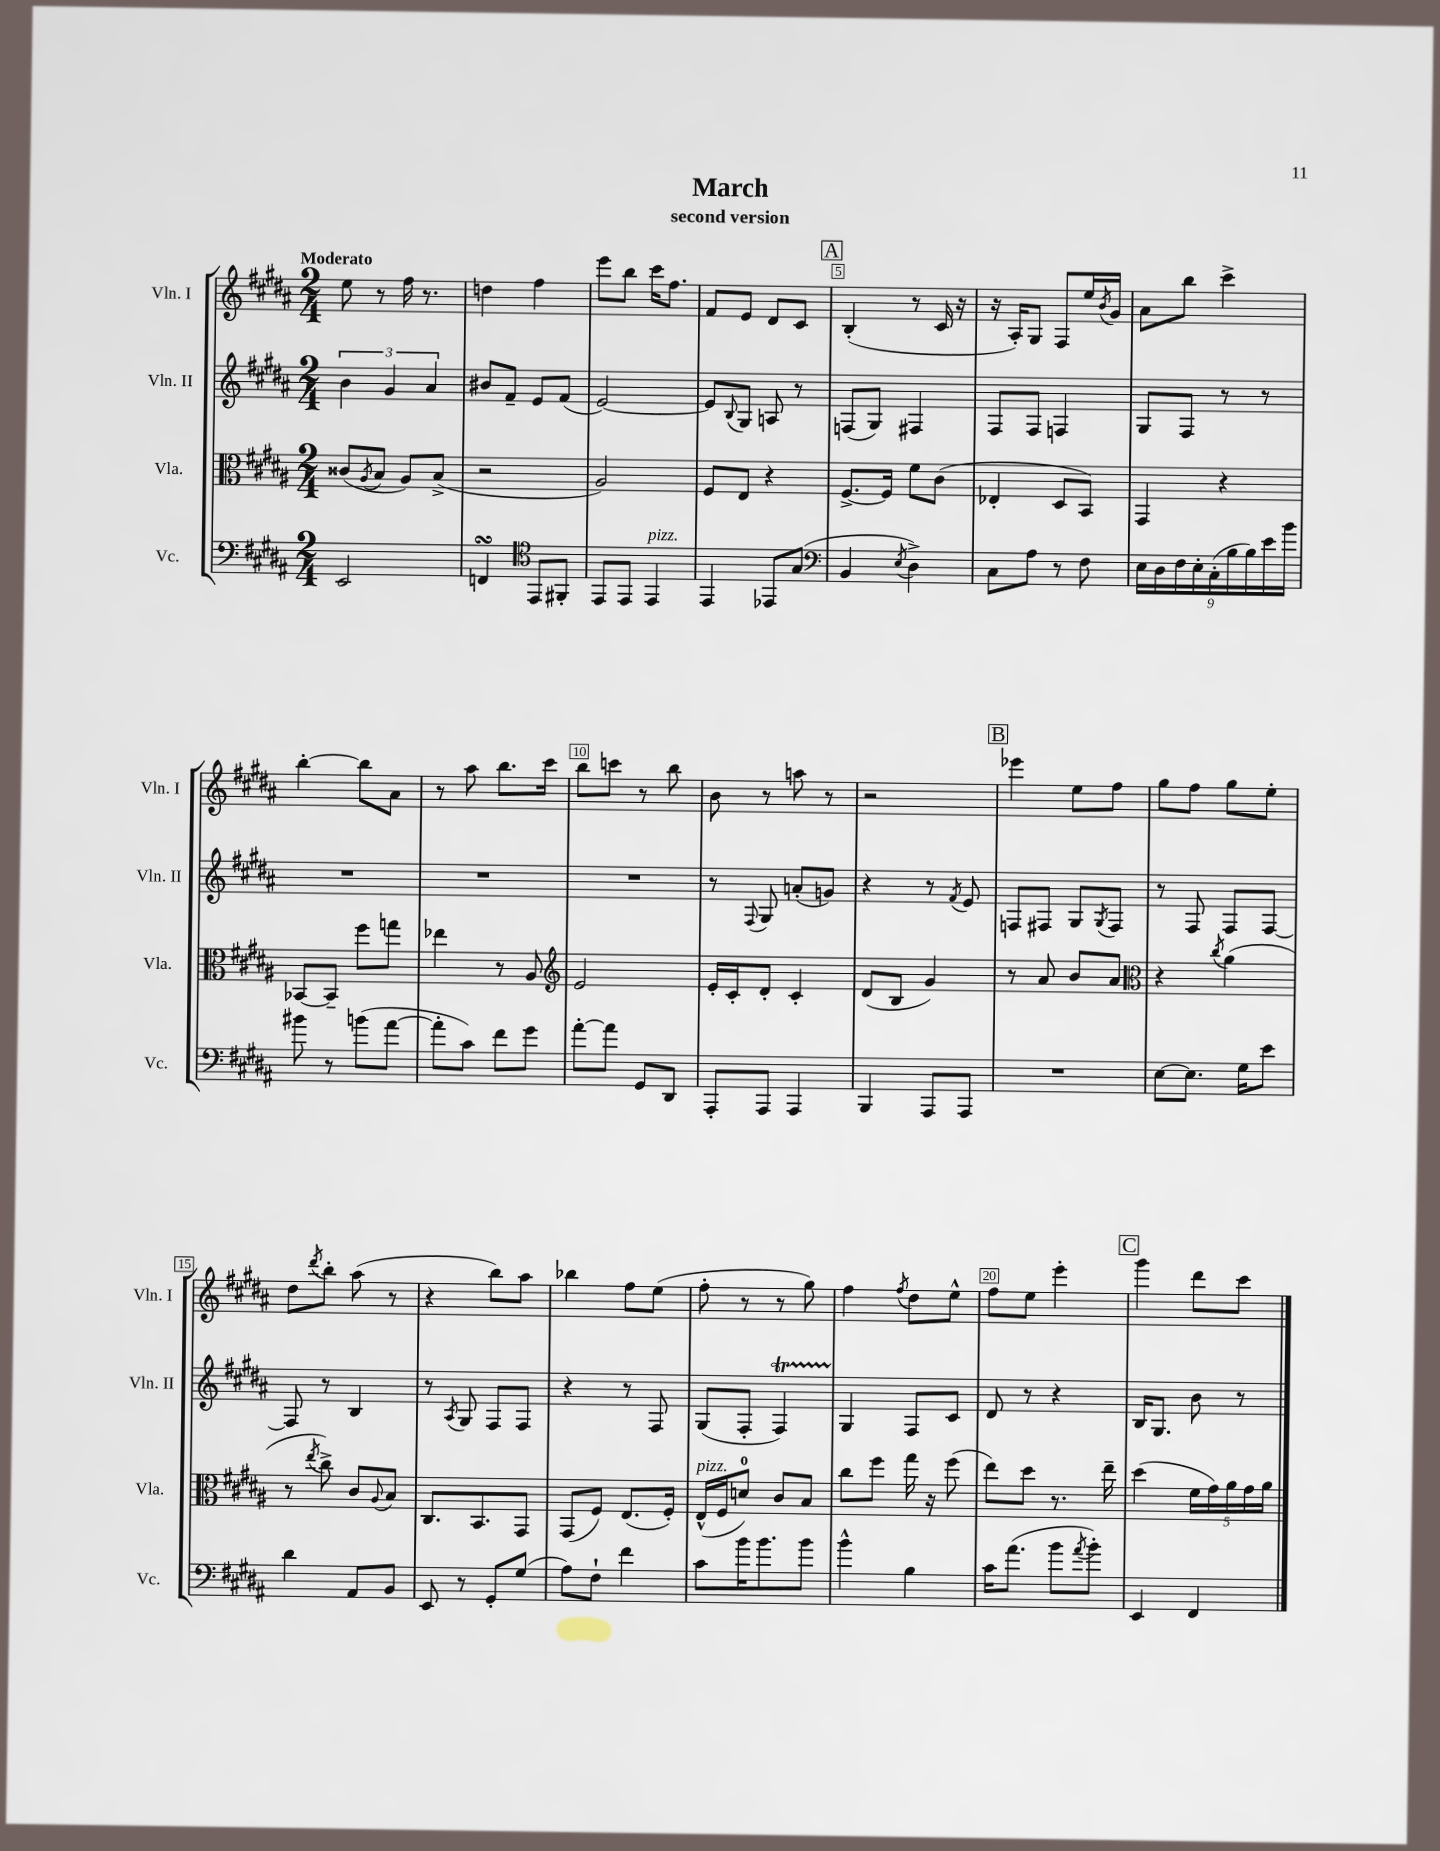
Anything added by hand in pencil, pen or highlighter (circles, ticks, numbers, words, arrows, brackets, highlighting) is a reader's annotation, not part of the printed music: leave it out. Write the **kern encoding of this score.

**kern	**kern	**kern	**kern
*staff4	*staff3	*staff2	*staff1
*clefF4	*clefC3	*clefG2	*clefG2
*k[f#c#g#d#a#]	*k[f#c#g#d#a#]	*k[f#c#g#d#a#]	*k[f#c#g#d#a#]
*M2/4	*M2/4	*M2/4	*M2/4
2EE/	(8c##/L	6b\	8ee\
.	8qA#/	.	.
.	8B/J	.	8r
.	.	6g#/	.
.	8A#/L)	.	16ff#\
.	.	.	8.r
.	.	6a#/	.
.	(8B^/J	.	.
=	=	=	=
4FF/	2r	8b#/L	4dd\
.	.	8f#~/J	.
*clefC4	*	*	*
8EE/L	.	8e/L	4ff#\
8FF#'/J	.	(8f#/J	.
=	=	=	=
8EE/L	2A#/)	[2e/)	8eee\L
8EE/J	.	.	8bb\J
4EE/	.	.	16ccc#\LK
.	.	.	8.ff#\J
=	=	=	=
4EE/	8F#/L	8e/]L	8f#/L
.	.	8qqB/	.
.	8E/J	8G#/J	8e/J
8EE-/L	4r	8A/	8d#/L
(8G#/J	.	8r	8c#/J
=	=	=	=
*clefF4	*	*	*
4BB/	[8.F#^/L	(8F/L	(4B'/
.	.	8G#/J)	.
.	16F#/]Jk	.	.
8qE/	.	.	.
4D#^\)	8f#\L	4F#/	8r
.	(8c#\J	.	16c#/
.	.	.	16r
=	=	=	=
8C#\L	4E-'/	8F#/L	16r
.	.	.	16A#'/LK)
8A#\J	.	8F#/J	8G#/J
8r	8D#/L	4F/	8F#/L
8F#\	8BB/J)	.	16ee/L
.	.	.	8qb/
.	.	.	16g#/JJ
=	=	=	=
18E\LL	4GG#/	8G#/L	8a#\L
18D#\	.	.	.
18F#\	.	.	.
.	.	8F#/J	8bb\J
18E'\	.	.	.
(18C#'\	.	.	.
.	4r	8r	4ccc#^\
18B\	.	.	.
18B\)	.	.	.
.	.	8r	.
18e\	.	.	.
18b\JJ	.	.	.
=	=	=	=
8b#\	[8BB-/L	2r	[4bb'\
8r	8BB-~/]J	.	.
(8b\L	8ff#\L	.	8bb\]L
[8a#\J	8gg\J	.	8a#\J
=	=	=	=
8a#'\]L	4ee-\	2r	8r
8c#\J)	.	.	8aa#\
8f#\L	8r	.	8.bb\L
8g#\J	8A#/	.	.
.	.	.	16ccc#\Jk
=	=	=	=
*	*clefG2	*	*
[8a#'\L	2e/	2r	8bb\L
8a#\]J	.	.	8ccc\J
8GG#/L	.	.	8r
8DD#/J	.	.	8bb\
=	=	=	=
8AAA#'/L	16e'/LL	8r	8b\
.	16c#'/J	.	.
.	.	8qqF#/	.
8AAA#/J	8d#'/J	8G#/	8r
4AAA#/	4c#'/	(8a'/L	8aa\
.	.	8g/J)	8r
=	=	=	=
4BBB/	(8d#/L	4r	2r
.	8B/J	.	.
8AAA#/L	4g#/)	8r	.
.	.	8qf#/	.
8AAA#/J	.	8e/	.
=	=	=	=
2r	8r	8F/L	4eee-\
.	8a#/	8F#/J	.
.	8b/L	8G#/L	8ee\L
.	.	8qG#/	.
.	8a#/J	8F#/J	8ff#\J
=	=	=	=
*	*clefC3	*	*
[8E\L	4r	8r	8gg#\L
8.E\]J	.	8F#/	8ff#\J
.	8qcc#/	.	.
.	(4a#\	8F#/L	8gg#\L
16G#\LK	.	.	.
8e\J	.	[8F#/J	8ee'\J
=	=	=	=
4d#\	8r	8F#/]	8dd#\L
.	8qee/	.	8qddd#/
.	8cc#^\)	8r	8bb'\J
8AA#/L	8c#/L	4B/	(8aa#\
.	8qqA#/	.	.
8BB/J	8B/J	.	8r
=	=	=	=
8EE/	8.C#/L	8r	4r
.	.	8qA#/	.
8r	.	8G#/	.
.	8.BB/	.	.
8GG#'/L	.	8F#/L	8bb\L)
(8G#/J	8GG#/J	8F#/J	8aa#\J
=	=	=	=
8A#\L)	(8GG#/L	4r	4bb-\
8F#`\J	8F#/J)	.	.
4f#\	(8.E/L	8r	8ff#\L
.	.	8F#/	(8ee\J
.	16F#'/Jk)	.	.
=	=	=	=
8c#\L	(16E^^/LL	(8G#/L	8ff#'\
.	16F#/J	.	.
16b\K	8d/J)	8F#'/J	8r
8.b\	.	.	.
.	8c#/L	4F#/)	8r
8b\J	8B/J	.	8gg#\)
=	=	=	=
4b^^\	8cc#\L	4G#/	4ff#\
.	8ff#\J	.	.
.	.	.	8qff#/
4B\	16gg#\	8F#/L	8dd#\L
.	16r	.	.
.	(8ff#\	8c#/J	8ee^^\J
=	=	=	=
16c#\LK	8ee\L)	8d#/	8ff#\L
(8.a#\J	.	.	.
.	8dd#\J	8r	8ee\J
8b\L	8.r	4r	4eee'\
8qa#/	.	.	.
8b'\J)	.	.	.
.	16ee~\	.	.
=	=	=	=
4EE/	(4dd#\	16B/LK	4ggg#\
.	.	8.G#/J	.
4FF#/	20f#\LL	8b\	8ddd#\L
.	20g#\)	.	.
.	20a#\	.	.
.	.	8r	8ccc#\J
.	20g#\	.	.
.	20a#\JJ	.	.
==	==	==	==
*-	*-	*-	*-
